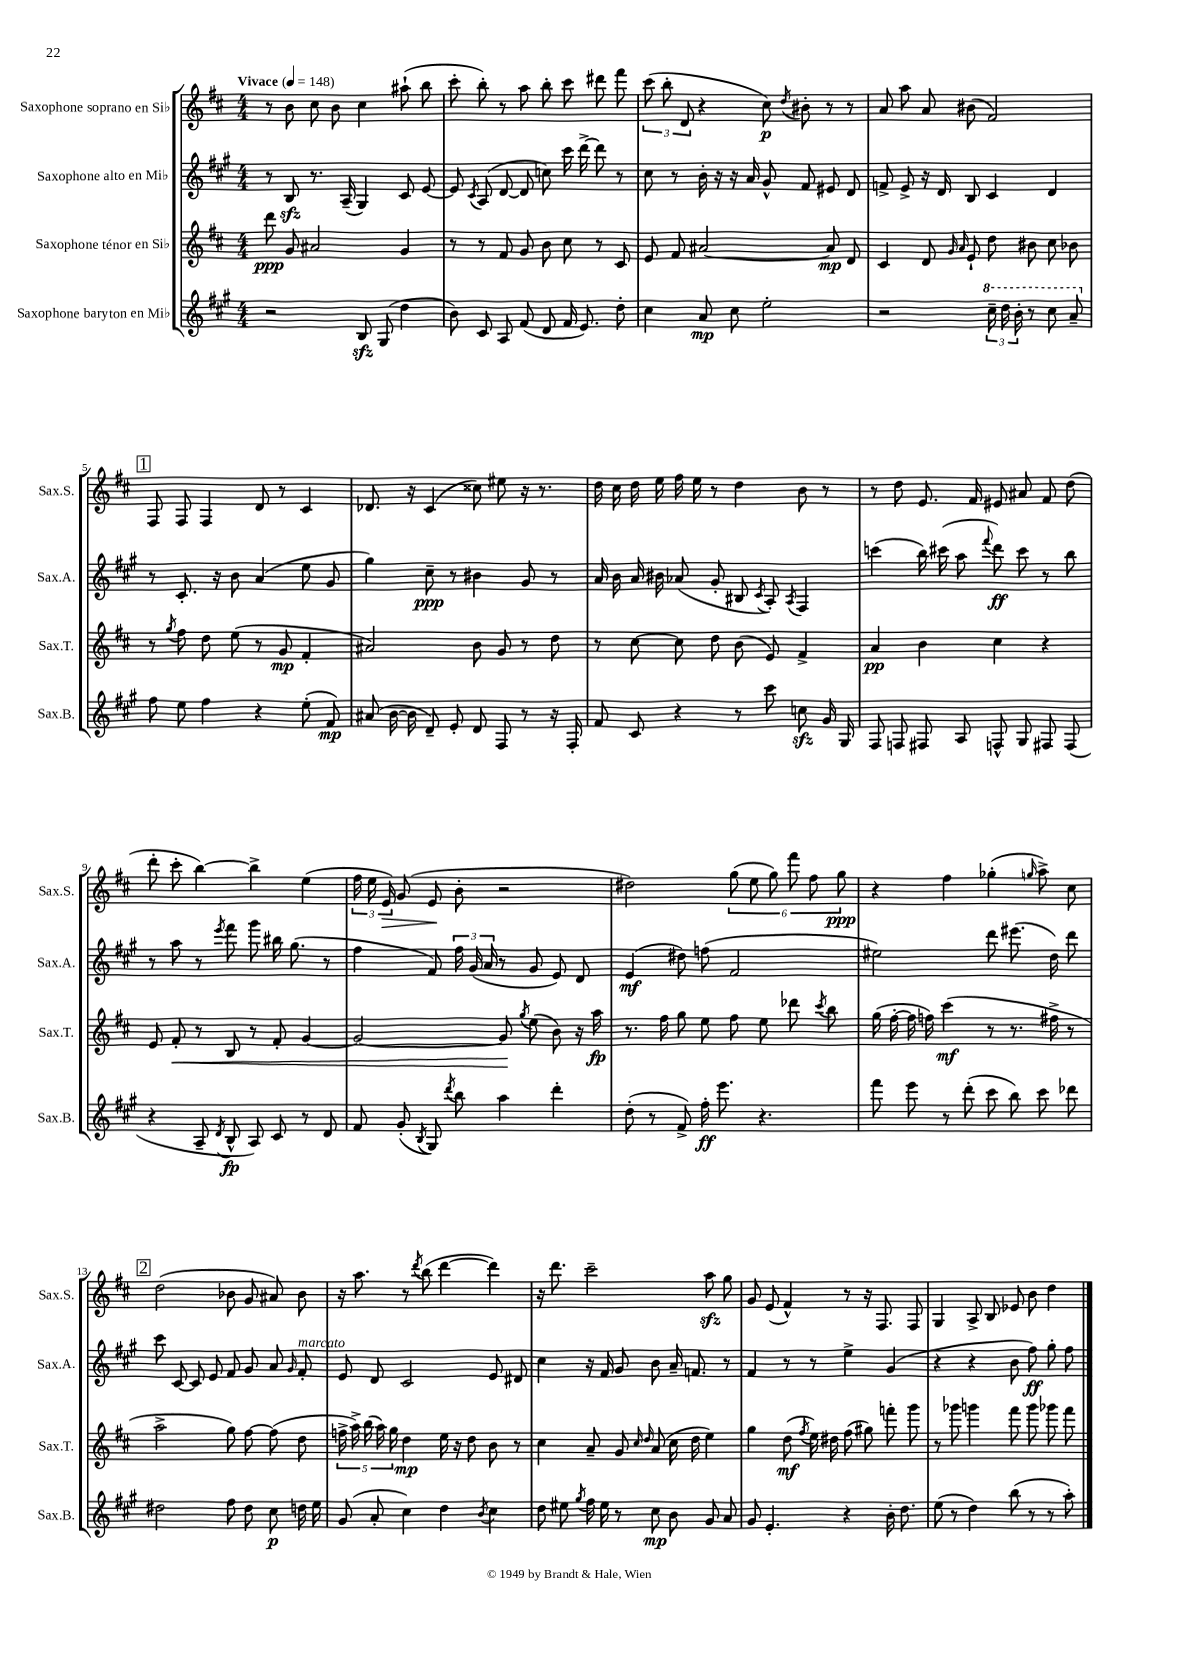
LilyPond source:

<<
\new StaffGroup <<
\new Staff = "s0" \with { instrumentName = "Saxophone soprano en Sib" shortInstrumentName = "Sax.S." } {
    \clef treble \key d \major \numericTimeSignature \time 4/4 \tempo "Vivace" 4 = 148
    \autoBeamOff r8 b'8 cis''8 b'8 cis''4 ais''8-!( b''8 |
    cis'''8-. b''8-.) r8 a''8 b''8-. cis'''8 dis'''8 fis'''8 |
    \tuplet 3/2 { cis'''8( b''8-. d'8 } r4 cis''8\p) \acciaccatura { d''8 } bis'8-. r8 r8 |
    a'8 a''8 a'8 bis'8( fis'2) |
    \mark \markup { \box "1" } fis8 fis8 fis4 d'8 r8 cis'4 |
    des'8. r16 cis'4( cisis''8) eis''8 r16 r8. |
    d''16 cis''16 d''16 e''16 fis''16 e''16 r8 d''4 b'8 r8 |
    r8 d''8 e'8. fis'16 eis'8 ais'8 fis'8 d''8( |
    d'''8-. cis'''8-. b''4~) b''4-> e''4( |
    \tuplet 3/2 { fis''16 e''16 e'16\>) } g'8( e'8\! b'8-. r2 |
    dis''2) \tuplet 6/4 { g''8( e''8 g''8) fis'''8 fis''8 g''8\ppp } |
    r4 fis''4 ges''4-.( \grace { g''16 } a''8->) cis''8 |
    \mark \markup { \box "2" } d''2( bes'8 g'8 ais'8) bes'8 |
    r16 a''8. r8 \acciaccatura { d'''8 } b''8( d'''4~ d'''4) |
    r16 d'''8. cis'''2-- a''8\sfz g''8 |
    g'8 e'8( fis'4-^) r8 r16 fis8. fis8 |
    g4 a8-> b8 ees'8 b'8 d''4 \bar "|." |
}
\new Staff = "s1" \with { instrumentName = "Saxophone alto en Mib" shortInstrumentName = "Sax.A." } {
    \clef treble \key a \major \numericTimeSignature \time 4/4
    \autoBeamOff r8 b8\sfz r8. a16--( gis4) cis'8 e'8~ |
    e'8 \acciaccatura { cis'8 } a8( d'8~ d'8 c''8) cis'''16 d'''16~-> d'''8 r8 |
    cis''8 r8 b'16-. r16 r16 a'16 gis'8-^ fis'8 eis'8 d'8 |
    f'8-> e'8-> r16 d'16 b8 cis'4 d'4 |
    \mark \markup { \box "1" } r8 cis'8.-. r16 b'8 a'4( e''8 gis'8 |
    gis''4) cis''8--\ppp r8 bis'4 gis'8 r8 |
    a'16 b'16 a'16 bis'16 aes'8( gis'8-. bis8 \acciaccatura { cis'8 } a8-.) \acciaccatura { a8 } fis4 |
    c'''4( b''16) cis'''16( a''8 \appoggiatura { fis'''8 } d'''8\ff) cis'''8 r8 b''8 |
    r8 a''8 r8 \acciaccatura { e'''8 } fis'''8 gis'''8 bis''16 gis''8.( r8 |
    fis''4 fis'8) \tuplet 3/2 { fis''16 gis'16( a'16 } r8 gis'8 e'8) d'8 |
    e'4\mf( dis''8) f''8( fis'2 |
    eis''2) d'''8 eis'''8.( d''16) d'''8 |
    \mark \markup { \box "2" } cis'''8 cis'8~ cis'8 e'8 fis'8 gis'8 a'8 \grace { gis'16 } fis'8-.^\markup { \italic "marcato" } |
    e'8 d'8 cis'2 e'8 dis'8 |
    cis''4 r16 fis'16 gis'8 b'8 a'16-- f'8. r8 |
    fis'4 r8 r8 e''4-> gis'4( |
    r4 r4 b'8 fis''8\ff) gis''8-. fis''8 \bar "|." |
}
\new Staff = "s2" \with { instrumentName = "Saxophone ténor en Sib" shortInstrumentName = "Sax.T." } {
    \clef treble \key d \major \numericTimeSignature \time 4/4
    \autoBeamOff d'''8\ppp g'8 ais'2 g'4 |
    r8 r8 fis'8 g'8 b'8 cis''8 r8 cis'8 |
    e'8 fis'8 ais'2~ ais'8\mp d'8 |
    cis'4 d'8 \grace { g'16 a'16 } e'8-! d''8 bis'8 cis''8 bes'8 |
    \mark \markup { \box "1" } r8 \acciaccatura { g''8 } fis''8 d''8 e''8( r8 g'8\mp fis'4-. |
    ais'2) b'8 g'8 r8 d''8 |
    r8 cis''8~ cis''8 d''8 b'8( e'8) fis'4-> |
    a'4\pp b'4 cis''4 r4 |
    e'8 fis'8-.\< r8 b8 r8 fis'8-. g'4~ |
    g'2~ g'8\! \acciaccatura { g''8 } e''8( b'8) r16 a''16\fp |
    r8. fis''16 g''8 e''8 fis''8 e''8 des'''8 \acciaccatura { cis'''8 } b''8 |
    g''16( fis''16~-. fis''16 f''16) cis'''4\mf( r8 r8. fis''16-> r8 |
    \mark \markup { \box "2" } a''2-> g''8) fis''8~ fis''8( d''8 |
    \tuplet 5/4 { f''16-> a''16->) b''16( a''16) g''16 } d''4\mp e''16 r16 d''8 b'8 r8 |
    cis''4 a'8-- g'8 \grace { cis''16 d''16 } a'8( cis''16 d''16 e''4) |
    g''4 d''8\mf( \acciaccatura { fis''8 } e''16) dis''16 fis''8( gis''8) f'''8-. g'''8 |
    r8 ges'''8 g'''4 fis'''8 g'''8 ges'''8 fis'''8 \bar "|." |
}
\new Staff = "s3" \with { instrumentName = "Saxophone baryton en Mib" shortInstrumentName = "Sax.B." } {
    \clef treble \key a \major \numericTimeSignature \time 4/4
    \autoBeamOff r2 b8\sfz gis8( d''4 |
    b'8) cis'8 a8 fis'8( d'8 fis'16 e'8.) d''8-. |
    cis''4 a'8\mp cis''8 e''2-. |
    r2 \tuplet 3/2 { \ottava #1 cis'''16-- d'''16 b''16-. } r8 cis'''8 a''8-- \ottava #0 |
    \mark \markup { \box "1" } fis''8 e''8 fis''4 r4 e''8-.( fis'8\mp) |
    ais'8( b'16~ b'16 d'8--) e'8-. d'8 fis8 r8 r16 fis16-. |
    fis'8 cis'8 r4 r8 cis'''8 c''8\sfz gis'16 gis16 |
    fis8 f8 fis8 a8 f8-^ gis8 fis8 fis8( |
    r4 a8-- \acciaccatura { d'8 } b8-^\fp a8) cis'8 r8 d'8 |
    fis'8 gis'8-.( \acciaccatura { b8 } gis8) \acciaccatura { d'''8 } b''8 a''4 d'''4-. |
    d''8-.( r8 fis'8->) fis''16-.\ff e'''8. r4. |
    fis'''8 e'''8 r8 d'''8-.( cis'''8 b''8) cis'''8 des'''8 |
    \mark \markup { \box "2" } dis''2 fis''8 dis''8 cis''8\p d''16 e''16 |
    gis'8( a'8-. cis''4) d''4 \acciaccatura { b'8 } cis''4 |
    d''8 eis''8 \acciaccatura { gis''8 } fis''16 eis''16 r8 cis''8\mp b'8 gis'8 a'8 |
    gis'8 e'4.-. r4 b'16-. d''8. |
    e''8( r8 d''4) b''8( r8 r8 a''8-.) \bar "|." |
}
>>
>>
